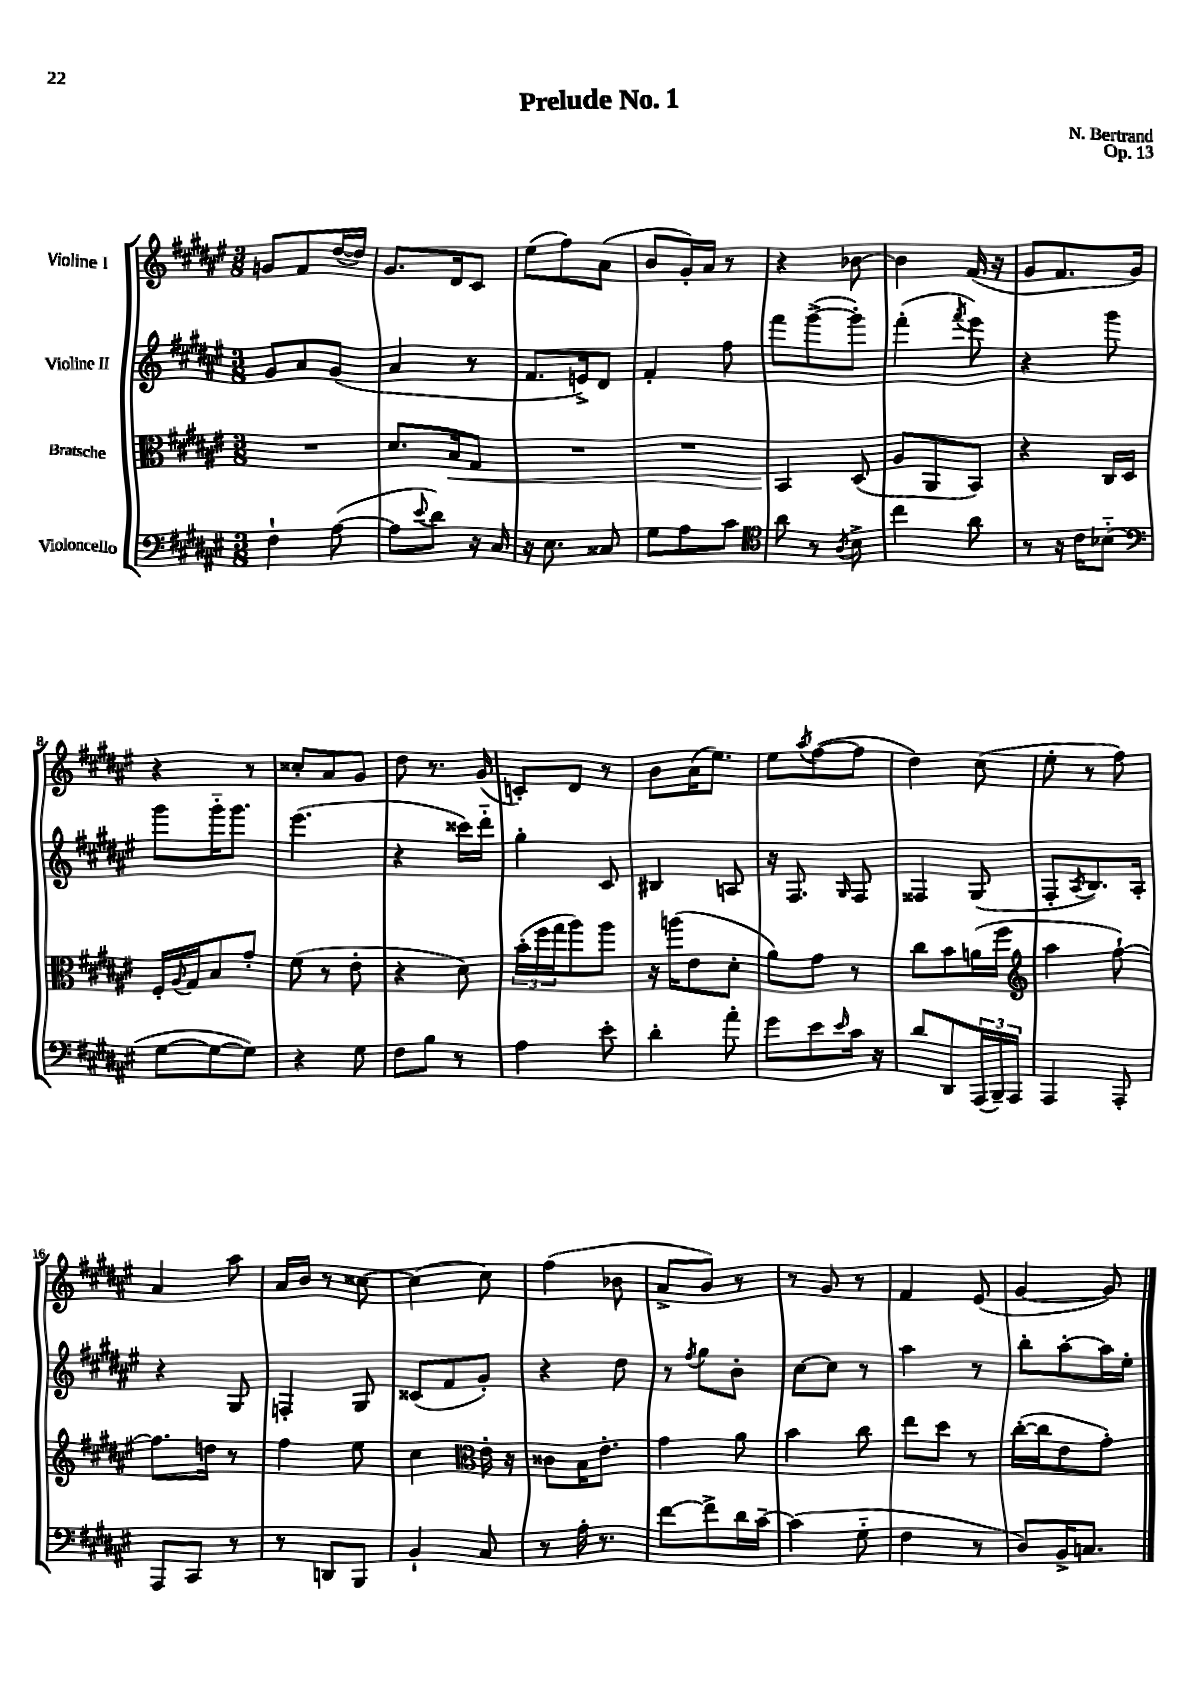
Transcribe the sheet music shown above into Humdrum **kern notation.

**kern	**kern	**dynam	**kern	**kern
*part4	*part3	*part3	*part2	*part1
*staff4	*staff3	*staff3	*staff2	*staff1
*I"Violoncello	*I"Bratsche	*	*I"Violine II	*I"Violine I
*clefF4	*clefC3	*	*clefG2	*clefG2
*k[f#c#g#d#a#e#]	*k[f#c#g#d#a#e#]	*	*k[f#c#g#d#a#e#]	*k[f#c#g#d#a#e#]
*M3/8	*M3/8	*	*M3/8	*M3/8
=1	=1	=1	=1	=1
4F#`\	4.r	.	8g#/L	8gn/L
.	.	.	8a#/	8f#/
([8A#\	.	.	(8g#/J	([16dd#/L
.	.	.	.	16dd#/JJ])
=2	=2	=2	=2	=2
8A#\L]	8.d#/L	.	4a#/	8.g#/L
8qqe#/	.	.	.	.
8d#\J)	.	.	.	.
!	!	!LO:HP:b	!	!
.	16B/k	<	.	16d#/k
16r	8G#/J	.	8r	8c#/J
16C#/	.	.	.	.
=3	=3	=3	=3	=3
16r	4.r	.	8.f#/L	(8ee#\L
8.E#\	.	.	.	.
.	.	.	.	8ff#\)
.	.	.	16en^/k)	.
8C##X/	.	.	8d#/J	(8a#\J
=4	=4	=4	=4	=4
8G#\L	4.r	.	4f#'/	8b/L
8A#\	.	.	.	16g#'/L)
.	.	.	.	16a#/JJ
8c#\J	.	.	8ff#\	8r
=5	=5	=5	=5	=5
*clefC4	*	*	*	*
8a#\	4BB/	.	8fff#\L	4r
8r	.	.	([8ggg#^\	.
8qA#/	.	.	.	.
8B^\	(8D#/	[	8ggg#'\J])	[8b-X\
=6	=6	=6	=6	=6
4cc#\	8A#/L	.	(4fff#'\	4b-\]
.	8AA#/	.	.	.
.	.	.	8qfff#/	.
8a#\	8BB/J)	.	8eee#\)	(16f#/
.	.	.	.	16r
=7	=7	=7	=7	=7
8r	4r	.	4r	8g#/L
16r	.	.	.	8.f#/
16c#\KL	.	.	.	.
(8B-X\J	16C#/LL	.	8ggg#\	.
.	16D#/JJ	.	.	16g#/Jk)
!!LO:LB:g=z
=8	=8	=8	=8	=8
*clefF4	*	*	*	*
[8G#\L	16F#'/LL	.	8ggg#\L	4r
.	8qqA#/	.	.	.
.	16G#/J	.	.	.
8G#\_	8B/	.	16ggg#\K	.
.	.	.	8.ggg#\J	.
8G#\J])	8g#'/J	.	.	8r
=9	=9	=9	=9	=9
4r	(8f#\	.	(4.eee#\	8cc##X'/L
.	8r	.	.	8a#/
8G#\	8e#'\	.	.	8g#/J
=10	=10	=10	=10	=10
8F#\L	4r	.	4r	8dd#\
8B\J	.	.	.	8.r
8r	8d#\)	.	16ccc##X\LL)	.
.	.	.	16ddd#\JJ	(16g#/
=11	=11	=11	=11	=11
4A#\	(24b'\LL	.	4gg#'\	8cn'/L)
.	24ff#\	.	.	.
.	24gg#\J	.	.	.
.	8aa#\)	.	.	8d#/J
8e#'\	8aa#\J	.	8c#/	8r
=12	=12	=12	=12	=12
4d#'\	16r	.	4B#X/	8b\L
.	(16aan\KL	.	.	.
.	8e#\	.	.	(16a#\K
.	.	.	.	8.ee#\J)
8a#'\	8d#'\J	.	8An/	.
=13	=13	=13	=13	=13
8g#\L	8a#\L)	.	16r	8ee#\L
.	.	.	8.F#/	.
.	.	.	.	8qaa#/
8e#\	8g#\J	.	.	([8ff#\
16qqe#/	.	.	16qqG#/	.
16c#\Jk	8r	.	8F#/	8ff#\J]
16r	.	.	.	.
=14	=14	=14	=14	=14
8d#/L	8cc#\L	.	4F##X/	4dd#\)
8DD#/	8b\	.	.	.
(24AAA#/L	(16an\L	.	(8G#/	(8cc#\
24BBB~/)	.	.	.	.
.	16ff#\JJ	.	.	.
24AAA#/JJ	.	.	.	.
=15	=15	=15	=15	=15
*	*clefG2	*	*	*
4AAA#/	4aa#\	.	8F#'/L	8ee#'\
.	.	.	8qA#/	.
.	.	.	8.B/)	8r
8AAA#'/	[8ff#`\)	.	.	8ff#\)
.	.	.	16A#'/Jk	.
!!LO:LB:g=z
=16	=16	=16	=16	=16
8AAA#/L	8.ff#\L]	.	4r	4a#/
8CC#/J	.	.	.	.
.	16ddn\Jk	.	.	.
8r	8r	.	8G#/	8aa#\
=17	=17	=17	=17	=17
8r	4ff#\	.	4Fn'/	16a#/LL
.	.	.	.	16b/JJ
8DDn/L	.	.	.	8r
8BBB/J	8ee#\	.	8G#/	[8cc##X\
=18	=18	=18	=18	=18
4BB`/	4cc#\	.	(8c##X/L	4cc##\_
.	.	.	8f#/	.
*	*clefC3	*	*	*
8C#/	16e#'\	.	8g#'/J)	8cc##\]
.	16r	.	.	.
=19	=19	=19	=19	=19
8r	8c##X\L	.	4r	(4ff#\
16A#'\	16B\K	.	.	.
8.r	8.e#'\J	.	.	.
.	.	.	8dd#\	8b-X\
=20	=20	=20	=20	=20
[8f#\L	4g#\	.	8r	8a#^/L
.	.	.	8qff#/	.
8f#^\]	.	.	8gg#\L	8b/J)
16d#\L	8a#\	.	8b'\J	8r
[16c#~\JJ	.	.	.	.
=21	=21	=21	=21	=21
(4c#\]	4b\	.	[8cc#\L	8r
.	.	.	8cc#\J]	8g#/
8G#\	8cc#\	.	8r	8r
=22	=22	=22	=22	=22
4F#\	8ee#\L	.	4aa#\	4f#/
.	8dd#\J	.	.	.
8r	8r	.	8r	(8e#/
=23	=23	=23	=23	=23
8D#/L)	([16cc#'\LL	.	8bb'\L	[4g#/
.	16cc#\J]	.	.	.
16BB^/K	8e#\	.	[8aa#'\	.
8.Cn/J	.	.	.	.
.	8g#'\J)	.	16aa#\L]	8g#/])
.	.	.	16ee#'\JJ	.
==	==	==	==	==
*-	*-	*-	*-	*-
